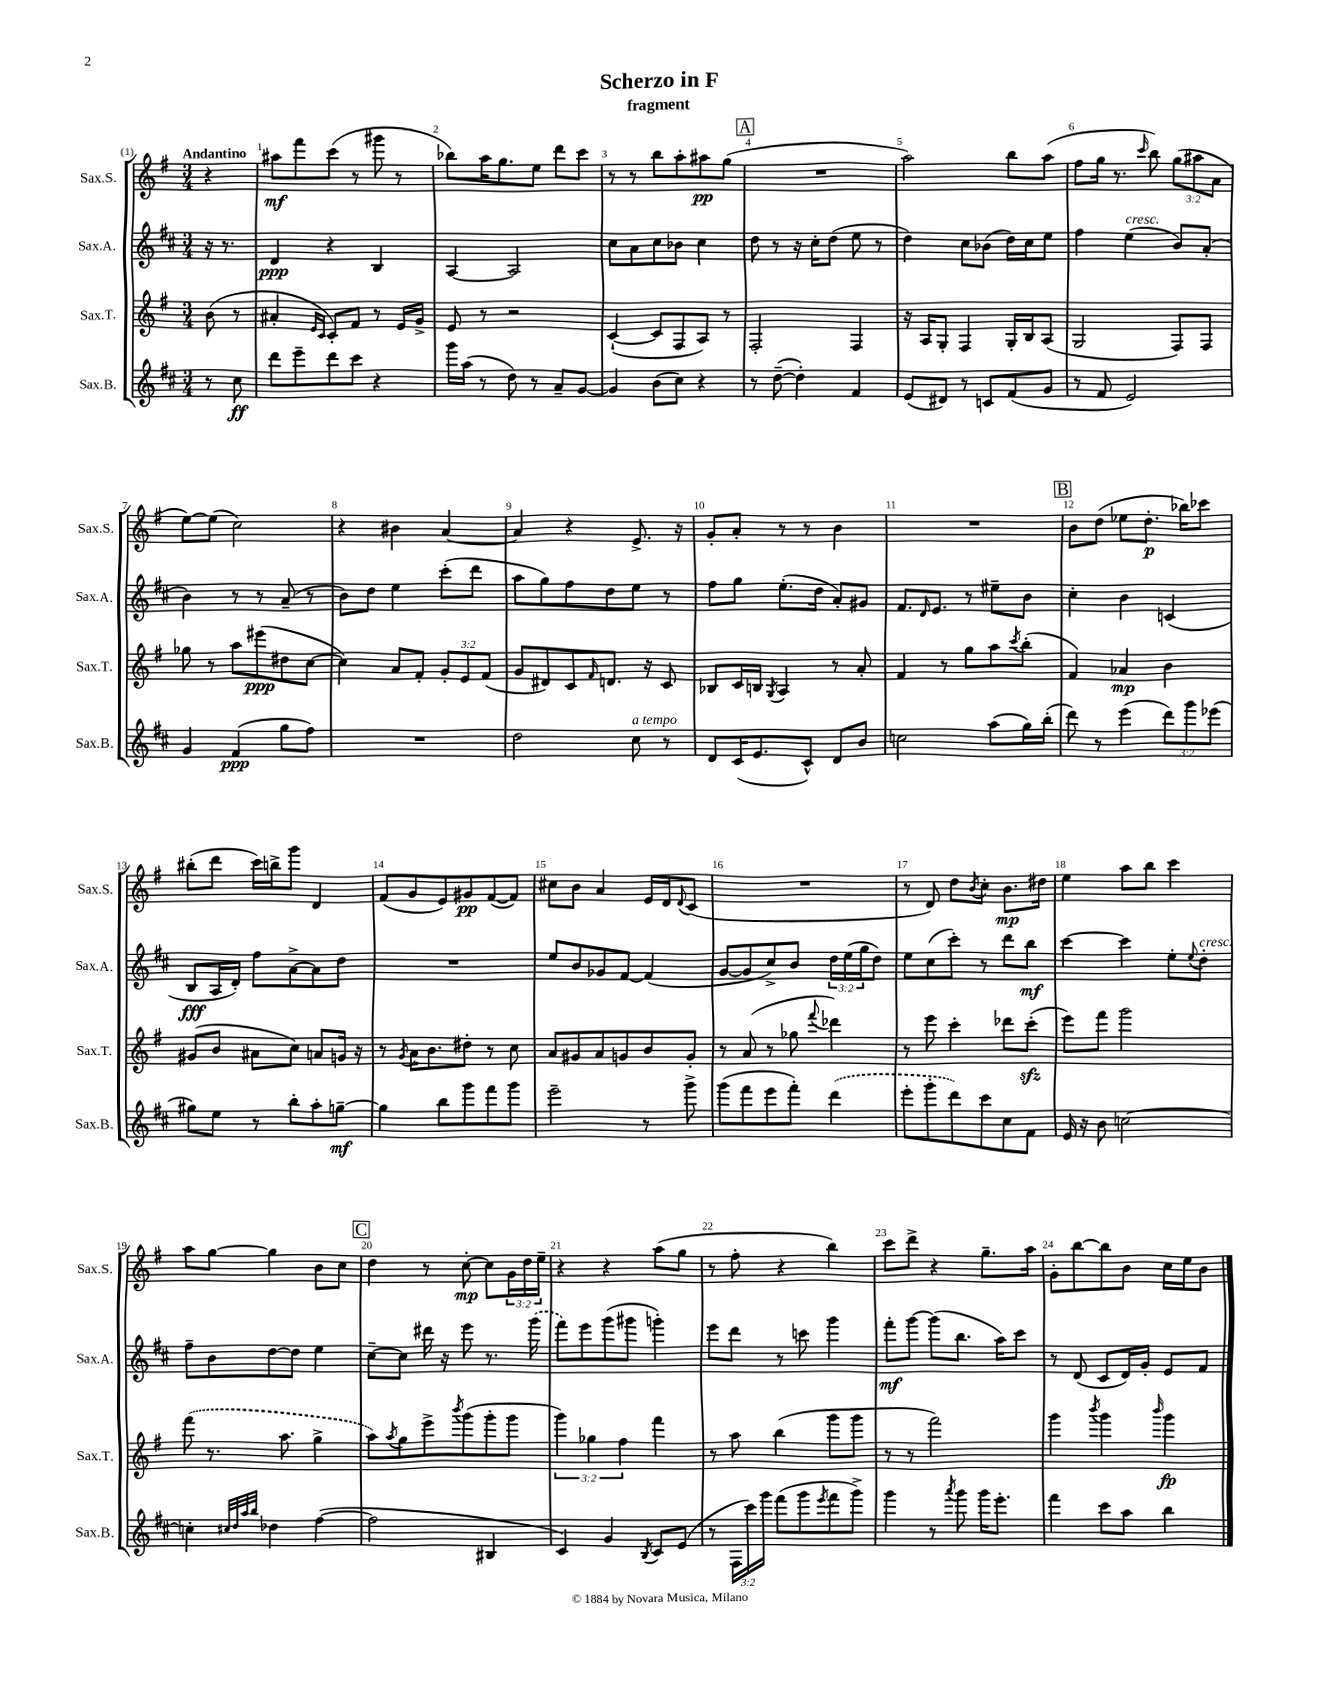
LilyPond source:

\header { title = "Scherzo in F" subtitle = "fragment" }
<<
\new StaffGroup <<
\new Staff = "s0" \with { instrumentName = "Sax.S." shortInstrumentName = "Sax.S." } {
    \clef treble \key g \major \numericTimeSignature \time 3/4 \override Staff.TupletNumber.text = #tuplet-number::calc-fraction-text \partial 4 \tempo "Andantino"
    r4 |
    ais''8\mf fis'''8 c'''8( r8 gis'''8 r8 |
    bes''8) a''16 g''8. e''8 d'''8 c'''8 |
    r8 r8 b''8 a''8-. ais''8\pp g''8( |
    \mark \markup { \box "A" } R2. |
    a''2) b''8 a''8( |
    fis''8 g''16 r8. \grace { c'''16 } b''8) \tuplet 3/2 { g''8( ais''8 a'8 } |
    e''8~) e''8( c''2) |
    r4 bis'4 a'4~ |
    a'4 r4 e'8.-> r16 |
    g'8-. a'8-. r8 r8 b'4 |
    R2. |
    \mark \markup { \box "B" } b'8 d''8( ees''8 d''8.-.\p bes''16) ces'''8 |
    bis''8-.( d'''8 c'''16) b''16-> g'''8 d'4 |
    fis'8( g'8 e'8) gis'8\pp fis'8~( fis'8) |
    cis''8 b'8 a'4 e'16 d'16 \appoggiatura { d'8 } c'8( |
    R2. |
    r8 d'8) d''8 \acciaccatura { b'8 } c''8-. b'8.\mp dis''16 |
    e''4 a''8 b''8 c'''4 |
    a''8 g''8~ g''4 b'8 c''8 |
    \mark \markup { \box "C" } d''4 r8 c''8~-.\mp c''8 \tuplet 3/2 { g'16 d''16 e''16-- } |
    r4 r4 a''8( g''8 |
    r8 fis''8-. r4 b''4) |
    c'''8 d'''8-> r4 g''8.-- a''16 |
    g'8-. b''8~ b''8 b'8 c''16 e''16 b'8 \bar "|." |
}
\new Staff = "s1" \with { instrumentName = "Sax.A." shortInstrumentName = "Sax.A." } {
    \clef treble \key d \major \numericTimeSignature \time 3/4 \override Staff.TupletNumber.text = #tuplet-number::calc-fraction-text \partial 4
    r16 r8. |
    d'4\ppp r4 b4 |
    a4~ a2 |
    cis''8 a'8 cis''8 bes'8 cis''4 |
    \mark \markup { \box "A" } d''8 r8 r16 cis''16-. d''8( e''8 r8 |
    d''4) cis''8 bes'8( d''16) cis''16 e''8 |
    fis''4 e''4^\markup { \italic "cresc." }( b'8) a'8-.( |
    b'4) r8 r8 a'8--( r8 |
    b'8) d''8 e''4 cis'''8-.( d'''8 |
    a''8 g''8) fis''8 d''8 e''8 r8 |
    fis''8 g''8 e''8.-.( d''16 a'8-.) gis'8 |
    fis'8. \grace { d'16 } e'8. r8 eis''8-- b'8 |
    \mark \markup { \box "B" } cis''4-. b'4 c'4( |
    b8\fff a16 d'16-.) fis''8 a'8~-> a'8 d''8 |
    R2. |
    e''8 b'8 ges'8 fis'8~ fis'4( |
    g'8~ g'8 cis''8->) b'8 \tuplet 3/2 { d''16 e''16( g''16 } d''8) |
    e''8 cis''8( cis'''8-.) r8 d'''8 b''8\mf |
    cis'''4~ cis'''4 e''8-. \appoggiatura { e''8 } d''8-.^\markup { \italic "cresc." } |
    fis''8-- b'8 d''8~ d''8 e''4 |
    \mark \markup { \box "C" } cis''8~-- cis''8 dis'''16 r16 e'''8 r8. \once \slurDashed g'''16( |
    fis'''8) e'''8 g'''8( gis'''8 g'''4-.) |
    e'''8 d'''8 r8 c'''8 g'''4 |
    fis'''8-.\mf g'''8~ g'''8( b''8. a''16) cis'''8 |
    r8 d'8( cis'8 d'16) g'16-. e'8 fis'8 \bar "|." |
}
\new Staff = "s2" \with { instrumentName = "Sax.T." shortInstrumentName = "Sax.T." } {
    \clef treble \key g \major \numericTimeSignature \time 3/4 \override Staff.TupletNumber.text = #tuplet-number::calc-fraction-text \partial 4
    b'8( r8 |
    ais'4-. \grace { e'16 c'16 } c'8-.) fis'8 r8 e'16 g'16-> |
    e'8 r8 r2 |
    c'4~-!( c'8 fis8 a8) r8 |
    \mark \markup { \box "A" } fis2-. fis4 |
    r16 a16 g8-. fis4 g16-. b16 a8( |
    g2 fis8) fis8 |
    ges''8 r8 a''8 eis'''8\ppp( dis''8 c''8~ |
    c''4) a'8 fis'8-. \tuplet 3/2 { g'8-. e'8 fis'8( } |
    g'8 dis'8) c'8 \grace { fis'16 } d'8. r16 c'8 |
    bes8 c'16 b16 \acciaccatura { g8 } a4 r8 a'8-. |
    fis'4 r8 g''8 a''8 \acciaccatura { c'''8 } b''8-.( |
    \mark \markup { \box "B" } fis'4) aes'4\mp b'4 |
    gis'8( b'8 ais'8 c''8) a'8 g'16 r16 |
    r8 \acciaccatura { g'8 } a'16 b'8. dis''8-. r8 c''8 |
    a'8 gis'8 a'8 g'8 b'8 g'8-. |
    r8 a'8( r8 ges''8 \appoggiatura { fis'''8 } des'''4) |
    r8 e'''8 c'''4-. des'''8 c'''8-.\sfz( |
    e'''8) fis'''8 g'''2 |
    \once \slurDashed fis'''8( r8. a''8. g''4-> |
    \mark \markup { \box "C" } a''8) \acciaccatura { a''8 } g''8 e'''8-> \acciaccatura { b'''8 } g'''8( g'''8-. g'''8 |
    \tuplet 3/2 { g'''4) ges''4 fis''4 } fis'''4 |
    r8 a''8 b''4( g'''8 g'''8 |
    r8 r8 fis'''2) |
    g'''4 \acciaccatura { b'''8 } g'''4 \grace { b'''16 } g'''4\fp \bar "|." |
}
\new Staff = "s3" \with { instrumentName = "Sax.B." shortInstrumentName = "Sax.B." } {
    \clef treble \key d \major \numericTimeSignature \time 3/4 \override Staff.TupletNumber.text = #tuplet-number::calc-fraction-text \partial 4
    r8 cis''8\ff |
    d'''8 e'''8-- d'''8 cis'''8 r4 |
    g'''16 a''16( r8 d''8) r8 a'8-- g'8~ |
    g'4 b'8( cis''8) r4 |
    \mark \markup { \box "A" } r8 d''8~--( d''4-.) fis'4 |
    e'8( dis'8) r8 c'8 fis'8( g'8 |
    r8 fis'8 e'2) |
    g'4 fis'4\ppp( g''8 fis''8) |
    R2. |
    d''2 cis''8^\markup { \italic "a tempo" } r8 |
    d'8 cis'16( e'8. cis'8-^) d'8 b'8 |
    c''2 a''8( g''16) b''16-.( |
    \mark \markup { \box "B" } d'''8) r8 e'''4( \tuplet 3/2 { d'''8) g'''8 ees'''8( } |
    gis''8) e''8 r8 b''8-. a''8-. g''8~--\mf |
    g''4 b''8 g'''8 fis'''8 g'''8 |
    e'''2-- r8 g'''8-> |
    g'''8( fis'''8 e'''8 fis'''8-.) \once \slurDashed d'''4( |
    e'''8-. g'''8-. d'''8) cis'''8 cis''8 fis'8 |
    e'16 r16 b'8 c''2~ |
    c''4-. \grace { cis''32 d''32 a''32 b''32 } des''4 fis''4~( |
    \mark \markup { \box "C" } fis''2 bis4 |
    cis'4) g'4 \acciaccatura { b8 } cis'8 e'8( |
    r8 \tuplet 3/2 { fis16 cis'''16) g'''16 } fis'''8( g'''8 \acciaccatura { e'''8 } fis'''8 g'''8->) |
    g'''4 r8 \acciaccatura { a'''8 } g'''8 g'''16 e'''8.-. |
    fis'''4 cis'''8 a''8 b''4 \bar "|." |
}
>>
>>
\layout { \context { \Score \override BarNumber.break-visibility = ##(#f #t #t) barNumberVisibility = #all-bar-numbers-visible } }
